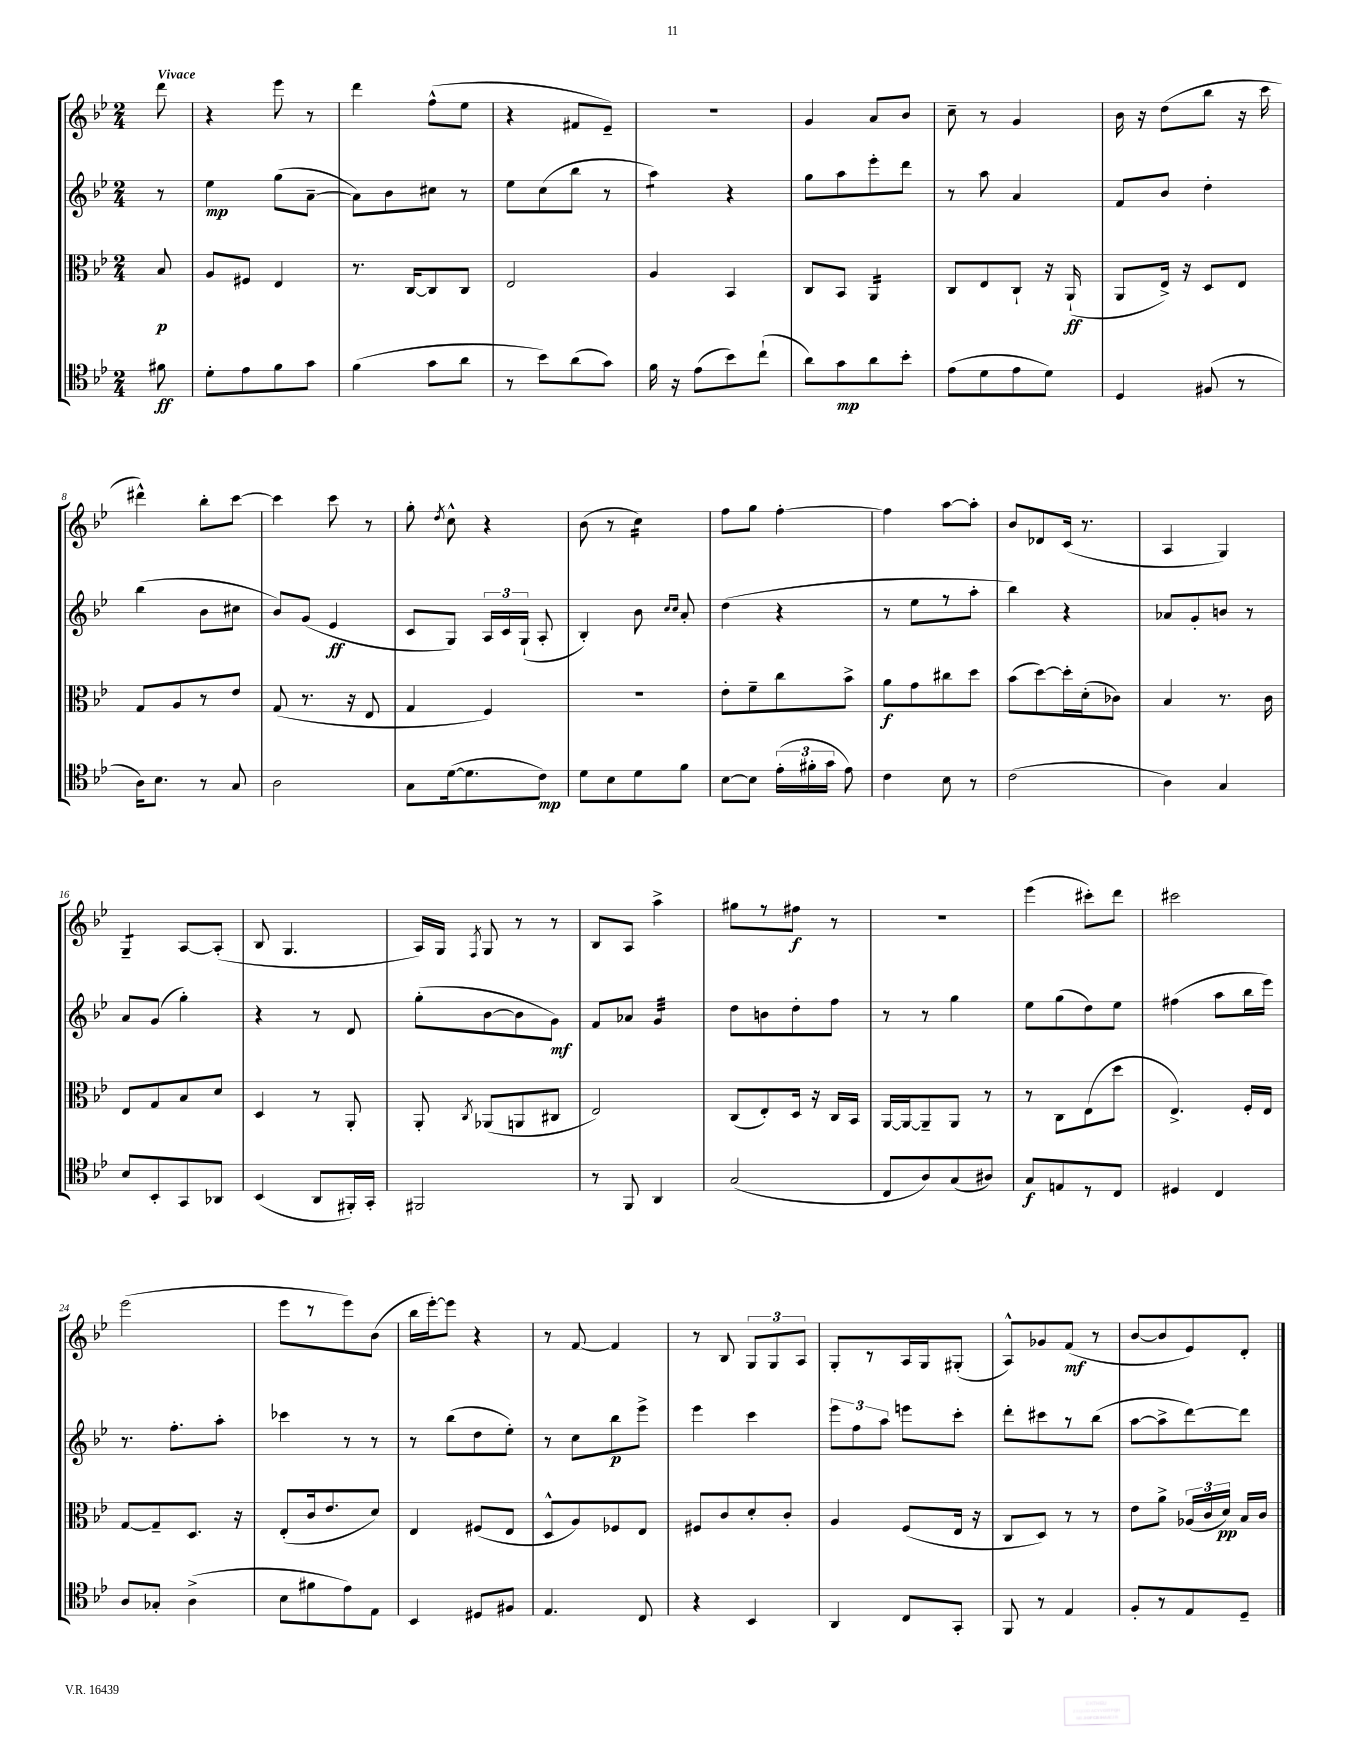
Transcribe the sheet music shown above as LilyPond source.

<<
\new StaffGroup <<
\new Staff = "s0" {
    \clef treble \key bes \major \numericTimeSignature \time 2/4 \partial 8 \tempo "Vivace"
    \autoBeamOff d'''8 |
    r4 ees'''8 r8 |
    d'''4 f''8[-^( ees''8] |
    r4 fis'8[ ees'8]--) |
    r2 |
    g'4 a'8[ bes'8] |
    c''8-- r8 g'4 |
    bes'16 r16 d''8[( bes''8] r16 c'''16 |
    dis'''4-^) bes''8[-. c'''8]~ |
    c'''4 c'''8 r8 |
    g''8-. \acciaccatura { d''8 } c''8-^ r4 |
    bes'8( r8 c''4:16) |
    f''8[ g''8] f''4~-. |
    f''4 a''8[~ a''8]-. |
    bes'8[ des'8 c'16]( r8. |
    a4 g4) |
    g4:8-- a8[~ a8]-.( |
    bes8 g4. |
    a16[) g16] \acciaccatura { f8 } g8 r8 r8 |
    bes8[ a8] a''4-> |
    gis''8[ r8 fis''8]\f r8 |
    R2 |
    ees'''4( cis'''8[-.) d'''8] |
    cis'''2 |
    ees'''2( |
    ees'''8[ r8 ees'''8) bes'8]( |
    bes''16[ ees'''16~-.) ees'''8] r4 |
    r8 f'8~ f'4 |
    r8 bes8 \tuplet 3/2 { g8[ g8 a8] } |
    g8[-. r8 a16 g16 gis8]-.( |
    a8[-^) ges'8 f'8]\mf( r8 |
    bes'8[~ bes'8 ees'8) d'8]-. \bar "|." |
}
\new Staff = "s1" {
    \clef treble \key bes \major \numericTimeSignature \time 2/4 \partial 8
    \autoBeamOff r8 |
    ees''4\mp g''8[( a'8]~-- |
    a'8[) bes'8 cis''8] r8 |
    ees''8[ c''8( bes''8] r8 |
    a''4:8) r4 |
    g''8[ a''8 ees'''8-. d'''8] |
    r8 a''8 a'4 |
    f'8[ bes'8] d''4-. |
    bes''4( bes'8[ cis''8] |
    bes'8[) g'8]( ees'4\ff |
    c'8[ g8]) \tuplet 3/2 { a16[ c'16 g16]-!( } a8-. |
    bes4-.) bes'8 \grace { c''16[ c''16] } a'8-. |
    d''4( r4 |
    r8 ees''8[ r8 a''8]-. |
    bes''4) r4 |
    aes'8[ g'8-. b'8] r8 |
    a'8[ g'8]( g''4-.) |
    r4 r8 d'8 |
    g''8[-.( bes'8~ bes'8 g'8]\mf) |
    f'8[ aes'8] g'4:32 |
    d''8[ b'8 d''8-. f''8] |
    r8 r8 g''4 |
    ees''8[ g''8( d''8) ees''8] |
    fis''4( a''8[ bes''16 ees'''16]) |
    r8. f''8.[-. a''8]-. |
    ces'''4 r8 r8 |
    r8 bes''8[( d''8 ees''8]-.) |
    r8 c''8[ bes''8\p ees'''8]-> |
    ees'''4 c'''4 |
    \tuplet 3/2 { ees'''8[ f''8 a''8] } e'''8[ c'''8]-. |
    d'''8[-. cis'''8 r8 bes''8]( |
    a''8[~ a''8-> d'''8~) d'''8] \bar "|." |
}
\new Staff = "s2" {
    \clef alto \key bes \major \numericTimeSignature \time 2/4 \partial 8
    \autoBeamOff bes8\p |
    a8[ fis8] ees4 |
    r8. c16[~ c8 c8] |
    ees2 |
    a4 bes,4 |
    c8[ bes,8] a,4:16 |
    c8[ ees8 c8]-! r16 a,16-!\ff( |
    a,8[ ees16]->) r16 d8[ ees8] |
    g8[ a8 r8 ees'8] |
    g8( r8. r16 ees8 |
    g4 f4) |
    r2 |
    ees'8[-. f'8-- c''8 bes'8]-> |
    a'8[\f g'8 cis''8 d''8] |
    bes'8[( d''8~) d''16-. d'16-.( ces'8]) |
    bes4 r8. c'16 |
    ees8[ g8 bes8 d'8] |
    d4 r8 a,8-. |
    a,8-. \acciaccatura { c8 } aes,8[( a,8 cis8] |
    ees2) |
    c8[( ees8-.) d16] r16 c16[ bes,16] |
    a,16[~ a,16~ a,8-- a,8] r8 |
    r8 c8[ ees8( d''8] |
    ees4.->) f16[-. ees16] |
    g8[~ g8-- d8.] r16 |
    ees8[-.( c'16 ees'8. d'8]) |
    ees4 fis8[( ees8] |
    d8[-^ a8) fes8 ees8] |
    fis8[ c'8 d'8-. c'8]-. |
    a4 f8[( ees16] r16 |
    c8[ d8]) r8 r8 |
    ees'8[ a'8]-> \tuplet 3/2 { aes16[( c'16 d'16]\pp) } bes16[ c'16] \bar "|." |
}
\new Staff = "s3" {
    \clef tenor \key bes \major \numericTimeSignature \time 2/4 \partial 8
    \autoBeamOff fis'8\ff |
    d'8[-. ees'8 f'8 g'8] |
    f'4( g'8[ a'8] |
    r8 bes'8[) a'8( g'8]) |
    f'16 r16 ees'8[( bes'8) c''8]-!( |
    a'8[) g'8\mp a'8 bes'8]-. |
    ees'8[( d'8 ees'8 d'8]) |
    d4 fis8( r8 |
    a16[) bes8.] r8 g8 |
    a2 |
    g8[ d'16~( d'8. c'8]\mp) |
    d'8[ bes8 d'8 f'8] |
    bes8[~ bes8] \tuplet 3/2 { ees'16[-.( fis'16-. g'16] } ees'8) |
    c'4 bes8 r8 |
    c'2( |
    a4) g4 |
    bes8[ bes,8-. g,8 aes,8] |
    bes,4( a,8[ fis,16-.) g,16]-. |
    fis,2 |
    r8 f,8 a,4 |
    g2( |
    c8[ a8) g8( ais8]) |
    g8[\f e8 r8 c8] |
    dis4 c4 |
    a8[ ges8]-. a4->( |
    bes8[ fis'8 ees'8) ees8] |
    bes,4 dis8[ fis8] |
    ees4. c8 |
    r4 bes,4 |
    a,4 c8[ g,8]-. |
    f,8 r8 ees4 |
    f8[-. r8 ees8 d8]-- \bar "|." |
}
>>
>>
